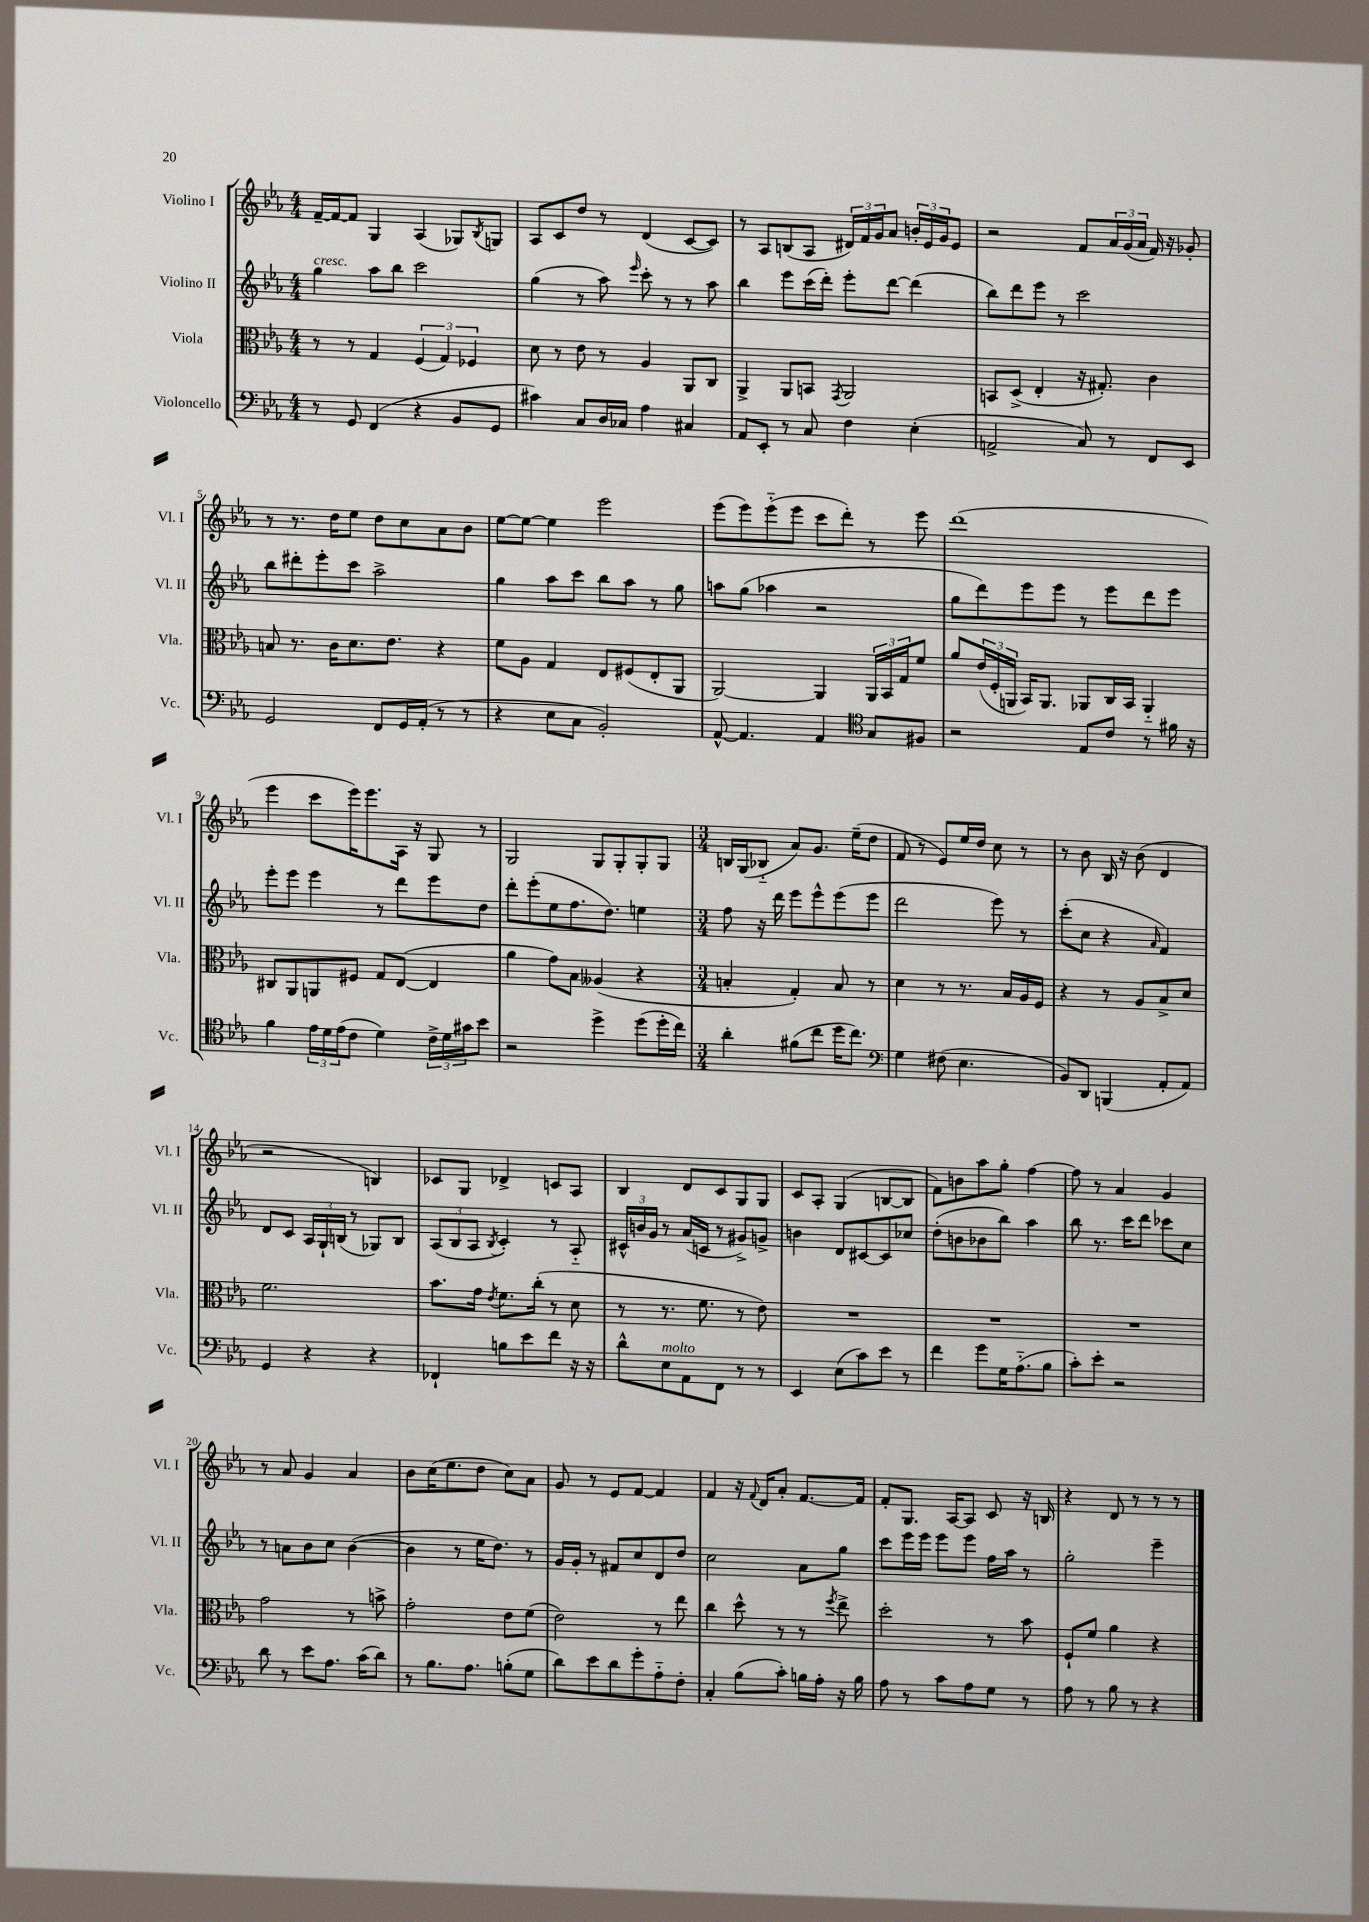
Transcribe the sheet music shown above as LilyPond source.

<<
\new StaffGroup <<
\new Staff = "s0" \with { instrumentName = "Violino I" shortInstrumentName = "Vl. I" } {
    \clef treble \key ees \major \numericTimeSignature \time 4/4
    f'16~-- f'16~ f'8 g4 aes4( ges8) \acciaccatura { bes8 } g8 |
    aes8 c'8 d''8 r8 d'4( c'8~ c'8) |
    r8 aes8 b8( aes8 \tuplet 3/2 { dis'16) f'16 g'16 } aes'8 \tuplet 3/2 { b'16-. ees'16 g'16 } ees'8 |
    r2 f'8 \tuplet 3/2 { aes'16 g'16( aes'16 } f'16) r16 ges'8-. |
    r8 r8. d''16 ees''8 d''8 c''8 aes'8 bes'8 |
    ees''8~ ees''8~ ees''4 ees'''2 |
    ees'''8( ees'''8) ees'''8-_( ees'''8 c'''8 d'''8-.) r8 ees'''8 |
    d'''1( |
    ees'''4 c'''8 ees'''16) ees'''8. aes16 r16 g8 r8 |
    g2 g8 g8-. g8-. g8 |
    \numericTimeSignature \time 3/4 b16 g16( bes8-_ aes'8) g'8. ees''16--( d''8 |
    f'8 r8 ees'8) ees''16 d''16 c''8 r8 |
    r8 bes'8 bes16 r16 bes'8( d'4 |
    r2 b4) |
    ces'8 g8 des'4-> c'8 aes8 |
    bes4 d'8 c'8 g8 g8 |
    c'8 aes8-. g4( b8~ b8 |
    f'8) b'8 aes''8 g''8-. f''4~ |
    f''8 r8 aes'4 g'4 |
    r8 aes'8 g'4 aes'4 |
    bes'8 c''16( ees''8. d''8 c''8) aes'8 |
    g'8 r8 ees'8 f'8~ f'4 |
    f'4 r16 \appoggiatura { f'8 } d'16 aes'8-. f'8.~ f'16 |
    f'8-. g8. aes16~ aes8 c'8 r16 b16 |
    r4 d'8 r8 r8 r8 \bar "|." |
}
\new Staff = "s1" \with { instrumentName = "Violino II" shortInstrumentName = "Vl. II" } {
    \clef treble \key ees \major \numericTimeSignature \time 4/4
    g''4^\markup { \italic "cresc." } aes''8 bes''8 c'''2 |
    g''4( r8 aes''8) \grace { ees'''16 } c'''8-. r8 r8 aes''8 |
    bes''4 ees'''8 c'''16( d'''16-.) ees'''8-. d'''8~ d'''4( |
    bes''8) d'''8 ees'''8 r8 c'''2 |
    bes''8 dis'''8-. ees'''8-. c'''8 aes''2-> |
    g''4 aes''8 c'''8 bes''8 aes''8 r8 g''8 |
    a''8 g''8( aes''4 r2 |
    g''8 d'''8) ees'''8 ees'''8 r8 ees'''8 d'''8 ees'''8 |
    ees'''8-. ees'''8 ees'''4 r8 d'''8 ees'''8 d''8 |
    d'''8-. ees'''8-.( ees''8 f''8. d''8.) e''4 |
    \numericTimeSignature \time 3/4 f''8 r16 d'''16 ees'''8 ees'''8-^ ees'''8( ees'''8 |
    d'''2 ees'''8) r8 |
    c'''8-.( c''8 r4 \grace { aes'16 } f'4) |
    d'8 c'8 \tuplet 3/2 { aes16 g16-! b16( } r8 ges8) b8 |
    \tuplet 3/2 { aes8( bes8 aes8 } \acciaccatura { bes8 } c'4-.) r8 aes8-_ |
    \tuplet 3/2 { cis'16-^ b'16 g'16 } r8 aes'16( c'16 r8 gis'8->) g'8-> |
    b'4 d'8 cis'8~ cis'8 ces''8 |
    d''8-.( b'8 bes'8 bes''8) aes''4 |
    bes''8 r8. c'''16 d'''8 ces'''8 c''8 |
    r8 a'8 bes'8 c''8 bes'4~( |
    bes'4 r8 ees''16 d''8.) r8 |
    g'16 g'16-. r8 fis'8 c''8 d'8 d''8 |
    c''2 aes'8 g''8 |
    c'''8 ees'''16 ees'''16 ees'''8 ees'''8 f''16 aes''16 r8 |
    g''2-. ees'''4-- \bar "|." |
}
\new Staff = "s2" \with { instrumentName = "Viola" shortInstrumentName = "Vla." } {
    \clef alto \key ees \major \numericTimeSignature \time 4/4
    r8 r8 g4 \tuplet 3/2 { f4( g4) fes4 } |
    d'8 r8 ees'8 r8 aes4 aes,8 c8 |
    aes,4-> aes,8 b,8 \acciaccatura { g,8 } aes,2 |
    b,8 d8->( ees4-. r16 gis8.-.) c'4 |
    b8 r8. c'16 d'8. ees'8. r4 |
    f'8 aes8 g4 ees8 fis8( ees8-. aes,8 |
    aes,2~) aes,4 \tuplet 3/2 { aes,16 bes,16 g16 } f'8 |
    aes'8 \tuplet 3/2 { ees'16( f16-. a,16 } bes,16) a,8. aes,8 c16 bes,16 aes,4-_ |
    cis8 aes,8 a,8 fis8 g8 ees8~( ees4 |
    aes'4 g'8) bes8 aeses4( r4 |
    \numericTimeSignature \time 3/4 b4-. g4-.) b8 r8 |
    d'4 r8 r8. bes16 aes16 f16 |
    r4 r8 aes8 bes8-> d'8 |
    f'2. |
    bes'8. g'16 \acciaccatura { ees'8 } f'8. c''16-.( r8 d'8 |
    r8 r8. f'8. r8 ees'8) |
    R2. |
    R2. |
    R2. |
    g'2 r8 b'8-> |
    g'2-. ees'8 f'8( |
    ees'2) r8 ees''8 |
    c''4 d''8-^ r8 r8 \acciaccatura { f''8 } ees''8-> |
    d''2-. r8 bes'8 |
    f8-! f'8 aes'4 r4 \bar "|." |
}
\new Staff = "s3" \with { instrumentName = "Violoncello" shortInstrumentName = "Vc." } {
    \clef bass \key ees \major \numericTimeSignature \time 4/4
    r8 g,8 f,4( r4 bes,8 g,8 |
    cis'4) c8 d16 ces16 aes4 cis4 |
    aes,8 ees,8-. r8 c8 f4 ees4-.( |
    a,2-> c8) r8 f,8 ees,8 |
    g,2 f,8 g,16 aes,16-.( r8 r8 |
    r4 ees8 c8 bes,2-.) |
    aes,8~-^ aes,4. aes,4 \clef tenor g8 fis8 |
    r2 ees8 c'8 r8 fis'16 r16 |
    f'4 \tuplet 3/2 { ees'16 d'16 ees'16( } c'8 d'4) \tuplet 3/2 { c'16-> d'16 gis'16 } bes'8 |
    r2 d''4-> d''8( d''16-. c''16) |
    \numericTimeSignature \time 3/4 aes'4-. fis'8( c''8 d''16 c''8.) |
    \clef bass g4 fis8( ees4. |
    bes,8) d,8 b,,4( aes,8-. aes,8) |
    g,4 r4 r4 |
    fes,4-! b8 ees'8 f'8 r16 r16 |
    d'8-^ ees8^\markup { \italic "molto" } aes,8 f,8 r8 r8 |
    ees,4 ees8( c'8) ees'8 r8 |
    f'4 g'8 g16 aes8.-_( bes8 |
    c'8-.) ees'8-. r2 |
    d'8 r8 ees'8 aes8. c'16( d'8) |
    r8 bes8. aes8. b8-.( g8 |
    d'8) ees'8 d'8 g'8-. aes8-_ f8-. |
    c4-. bes8( c'8-.) b16 aes16-. r16 b16 |
    aes8 r8 c'8 aes8 g8 r8 |
    aes8 r8 bes8 r8 r4 \bar "|." |
}
>>
>>
